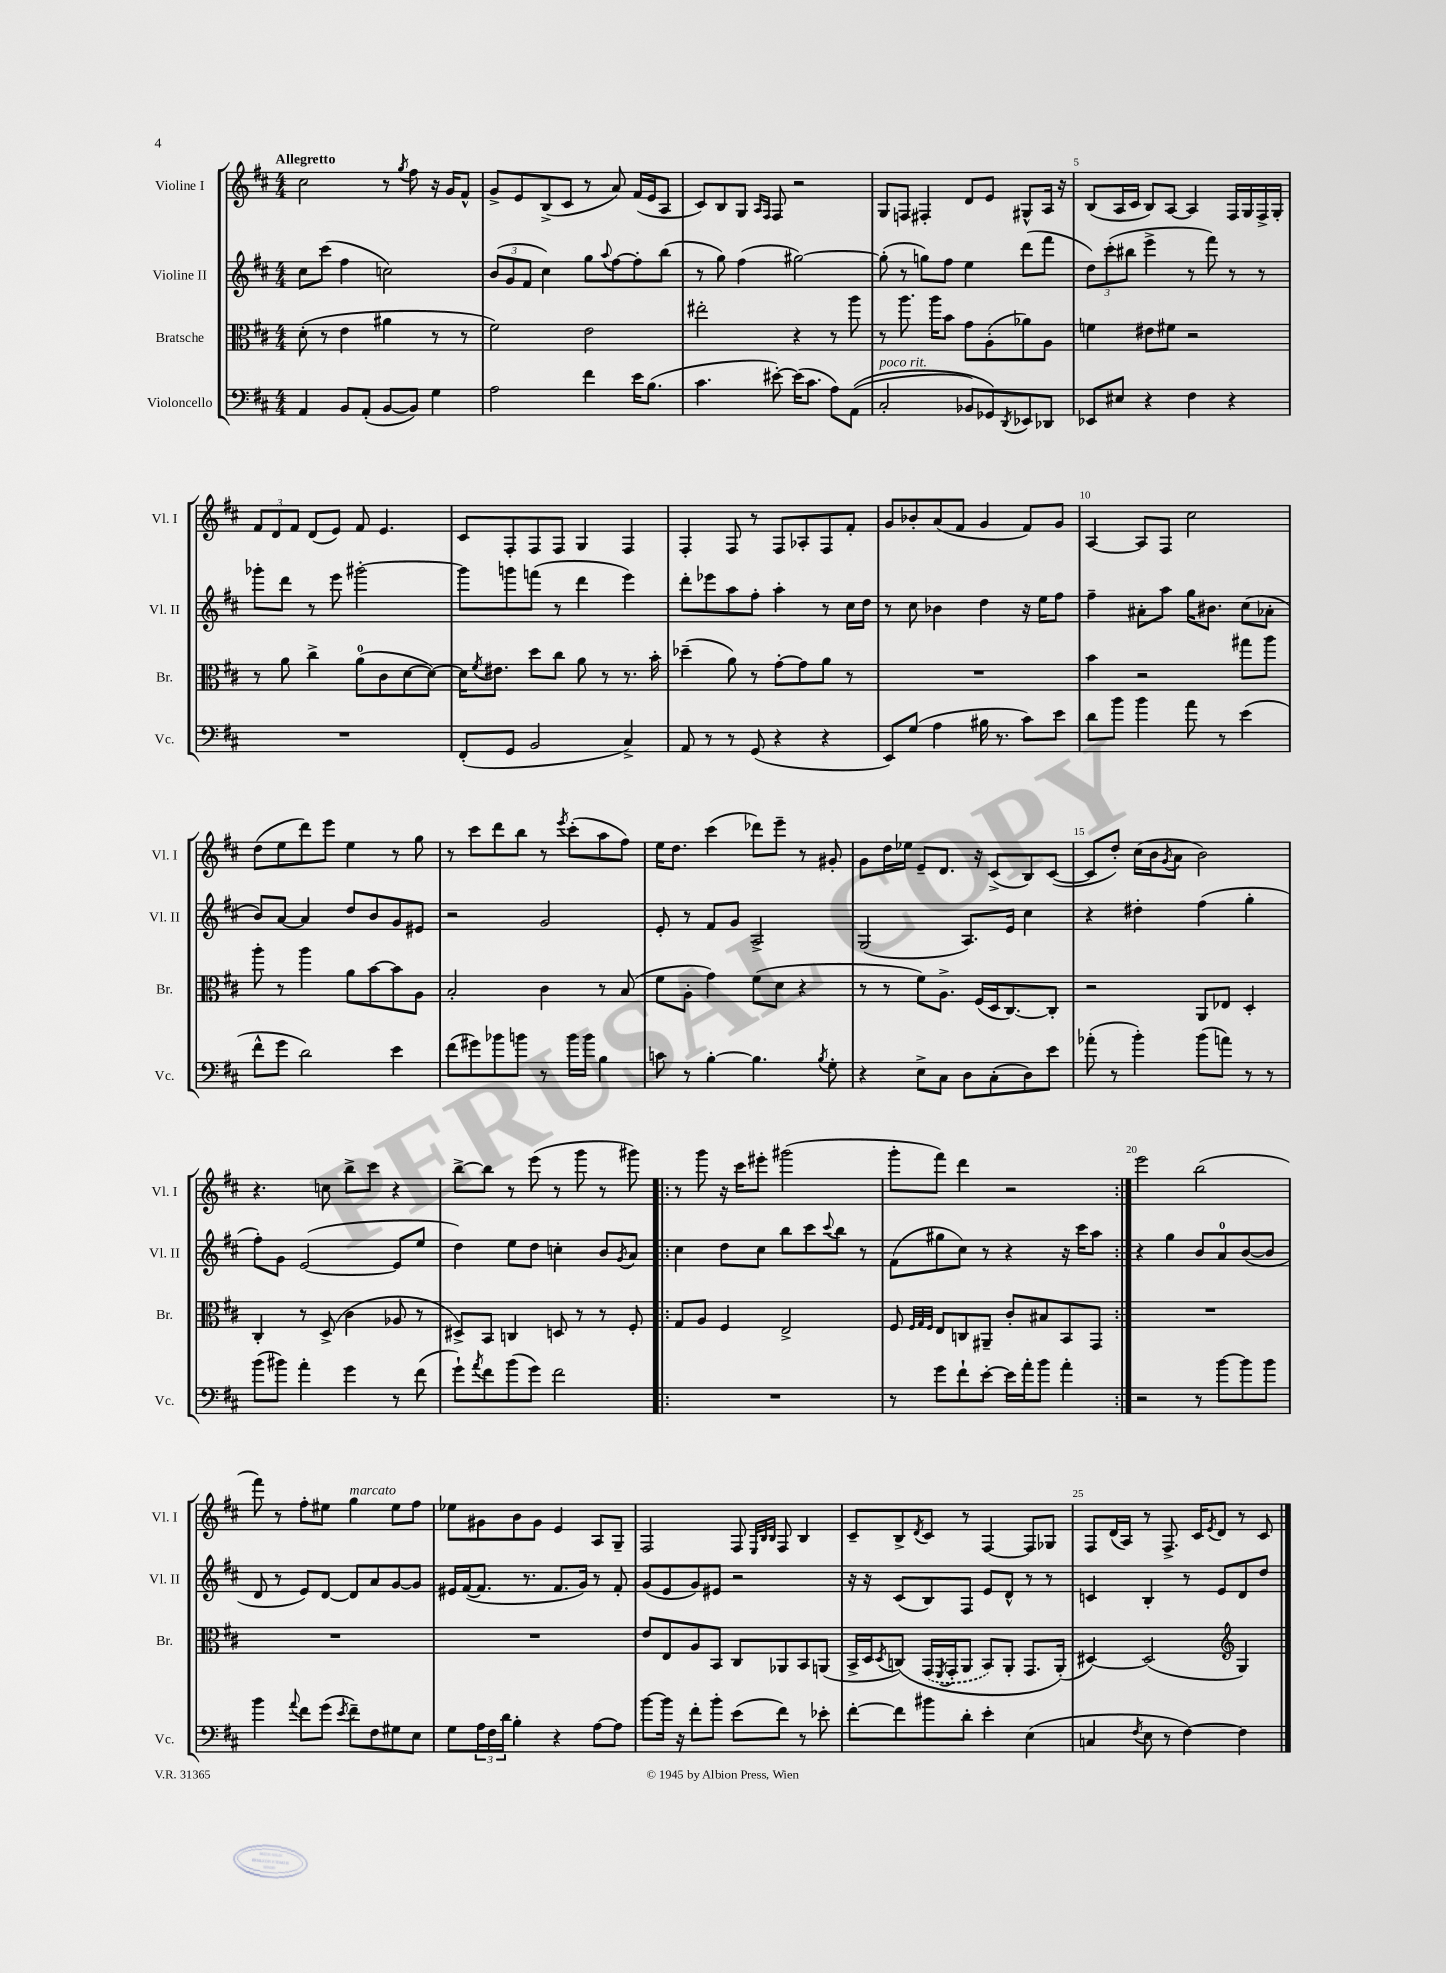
<<
\new StaffGroup <<
\new Staff = "s0" \with { instrumentName = "Violine I" shortInstrumentName = "Vl. I" } {
    \clef treble \key d \major \numericTimeSignature \time 4/4 \tempo "Allegretto"
    cis''2 r8 \acciaccatura { g''8 } fis''8 r16 g'16 fis'8-^ |
    g'8-> e'8 b8->( cis'8 r8 a'8) fis'16( e'16 a8 |
    cis'8) b8 g8 \grace { a16 fis16 } fis8 r2 |
    g8 f8 fis4-. d'8 e'8 gis8-^ a16 r16 |
    b8( a16 cis'16 b8) a8~ a4 fis16 g16 fis16-> g16-. |
    \tuplet 3/2 { fis'8 d'8 fis'8 } d'8( e'8) fis'8 e'4. |
    cis'8 fis8-. fis8 fis8 g4 fis4 |
    fis4-. fis8 r8 fis8 aes8-. fis8 fis'8-. |
    g'8 bes'8-. a'8( fis'8 g'4 fis'8) g'8 |
    a4~ a8 fis8 cis''2 |
    d''8( e''8 d'''8) e'''8 e''4 r8 g''8 |
    r8 cis'''8 d'''8 b''8 r8 \acciaccatura { e'''8 } cis'''8-.( a''8 fis''8) |
    e''16 d''8. cis'''4( des'''8) e'''8-- r8 gis'8-. |
    g'8 d''16 ees''16 e'8-- d'8. r16 cis'8->( b8) cis'8~( |
    cis'8 d''8-.) cis''16( b'16 \acciaccatura { g'8 } a'8 b'2) |
    r4. c''8 b''8-> cis'''8 r4 |
    b''8~-> b''8 r8 e'''8( r8 g'''8 r8 gis'''8) |
    \repeat volta 2 { r8 g'''8 r16 cis'''16 eis'''8-. gis'''2( |
    g'''8-. fis'''8) d'''4 r2 | }
    e'''2 b''2( |
    fis'''8) r8 fis''8-. eis''8 g''4^\markup { \italic "marcato" } eis''8 fis''8 |
    ees''8 gis'8 b'8 gis'8 e'4 a8 g8-- |
    fis2 fis8 \grace { e32 b32 b32 } fis8 b4 |
    cis'8-- b8-> \acciaccatura { d'8 } cis'8 r8 fis4~ fis8 ges8 |
    fis8 d'16( a16) r8 fis8.-> cis'16 \acciaccatura { e'8 } d'8 r8 cis'8 \bar "|." |
}
\new Staff = "s1" \with { instrumentName = "Violine II" shortInstrumentName = "Vl. II" } {
    \clef treble \key d \major \numericTimeSignature \time 4/4
    cis''8 cis'''8( fis''4 c''2) |
    \tuplet 3/2 { b'8( g'8 fis'8 } cis''4) g''8 \appoggiatura { a''8 } fis''8~ fis''8-. b''8( |
    r8 g''8) fis''4( gis''2~) |
    gis''8-.( r8 g''8) fis''8 e''4 d'''8( fis'''8 |
    \tuplet 3/2 { d''8) cis'''8-.( bis''8 } e'''4-> r8 fis'''8) r8 r8 |
    ges'''8-. d'''8 r8 e'''8 gis'''2~-. |
    gis'''8 g'''8 f'''8( r8 d'''4 e'''4) |
    d'''8-. ees'''8 a''8 fis''8-. a''4-. r8 cis''16 d''16 |
    r8 cis''8 bes'4 d''4 r16 e''16 fis''8 |
    fis''4-- ais'8-. a''8 g''16 bis'8. cis''8( aes'8-. |
    b'8) a'8~ a'4 d''8 b'8 g'8 eis'8 |
    r2 g'2 |
    e'8-. r8 fis'8 g'8 a2-> |
    g2( a8.) e'16 cis''4 |
    r4 dis''4-. fis''4( g''4-. |
    fis''8-.) g'8 e'2~( e'8 e''8 |
    d''4) e''8 d''8 c''4-. b'8 \acciaccatura { g'8 } a'8 |
    \repeat volta 2 { cis''4 d''8 cis''8 b''8 cis'''8 \appoggiatura { cis'''8 } b''8 r8 |
    fis'8( gis''8 cis''8) r8 r4 r16 cis'''16 a''8 | }
    r4 g''4 b'8 a'8-0 b'8~( b'8 |
    d'8 r8 e'8) d'8~ d'8 a'8 g'8~ g'8 |
    eis'16 fis'16~( fis'8. r8. fis'8. g'16) r8 fis'8-. |
    g'8( e'8 g'8) eis'8 r2 |
    r16 r16 cis'8( b8) fis8 e'8 d'8-^ r8 r8 |
    c'4 b4-. r8 e'8 d'8 d''8 \bar "|." |
}
\new Staff = "s2" \with { instrumentName = "Bratsche" shortInstrumentName = "Br." } {
    \clef alto \key d \major \numericTimeSignature \time 4/4
    d'8-.( r8 e'4 ais'4 r8 r8 |
    fis'2) e'2 |
    eis''2-. r4 r8 a''8 |
    r8 a''8. a''16 b'8 g'8 a8-.( aes'8) a8 |
    f'4 eis'8 fis'8 r2 |
    r8 a'8 cis''4-> a'8-0( cis'8 d'8~ d'8~) |
    d'16 \acciaccatura { fis'8 } eis'8. d''8 cis''8 a'8 r8 r8. b'16-. |
    des''4--( a'8) r8 g'8~-. g'8 a'8 r8 |
    R1 |
    b'4 r2 gis''8 a''8 |
    a''8-. r8 a''4 a'8 b'8~ b'8 a8 |
    b2-. cis'4 r8 b8( |
    fis'8 a8-. g'4) fis'8( d'8 r4 |
    r8 r8 fis'8) a8.-> fis16( d16 cis8.~) cis8-. |
    r2 a,8 ees8 d4-. |
    cis4-. r8 d8->( cis'4 aes8 r8 |
    dis8->) b,8 c4 d8 r8 r8 fis8-. |
    \repeat volta 2 { g8 a8 fis4 e2-> |
    fis8 \grace { fis32 g32 fis32 } e8 c8 ais,8-- cis'8-. bis8 b,8 g,8 | }
    R1 |
    R1 |
    R1 |
    e'8 e8 a8 b,8 cis8 aes,8 b,8 a,8( |
    b,16-> d16 \acciaccatura { d8 } c8)\( \once \slurDashed g,16( \acciaccatura { fis,8 } g,16-. a,8 b,8) a,8-. g,8. a,16-.(\) |
    dis4~) dis2( \clef treble g4) \bar "|." |
}
\new Staff = "s3" \with { instrumentName = "Violoncello" shortInstrumentName = "Vc." } {
    \clef bass \key d \major \numericTimeSignature \time 4/4
    a,4 b,8 a,8-.( b,8~ b,8) g4 |
    a2 fis'4 e'16 b8.( |
    cis'4. eis'8~-.) eis'16( cis'8. a8) a,8(\( |
    cis2-.^\markup { \italic "poco rit." } bes,8) ges,8\) \acciaccatura { d,8 } ees,8 des,8 |
    ees,8 eis8 r4 fis4 r4 |
    R1 |
    fis,8-.( g,8 b,2 cis4->) |
    a,8 r8 r8 g,8( r4 r4 |
    e,8) g8( a4 bis16 r8. cis'8) e'8 |
    d'8 b'8 b'4 a'8 r8 e'4( |
    fis'8-^ g'8 d'2) e'4 |
    fis'8( gis'8) bes'8 b'8 r8 b'16 b'16 b4 |
    c'8 r8 b4~-. b4. \acciaccatura { b8 } g8-. |
    r4 e8-> cis8 d8 cis8-.( d8) e'8 |
    aes'8-.( r8 b'4-.) b'8( a'8) r8 r8 |
    b'8( bis'8) a'4-. g'4 r8 fis'8( |
    g'8-!) \acciaccatura { a'8 } fis'8 b'8( g'8) fis'2 |
    \repeat volta 2 { R1 |
    r8 g'8 fis'8-! e'8~-. e'16 a'16-. b'8 a'4-. | }
    r2 r8 b'8~ b'8 b'8 |
    b'4 \appoggiatura { a'8 } fis'8 g'8( \acciaccatura { e'8 } fis'8--) fis8 gis8 e8 |
    g8 \tuplet 3/2 { a16 fis16 d'16 } b4-. r4 a8~ a8 |
    b'8~ b'16 r16 fis'8-. b'8-. e'8( fis'8) r8 ees'8-. |
    fis'8~-. fis'8 bis'8 d'8-. e'4-. e4( |
    c4 \acciaccatura { fis8 } e8 r8 fis4~) fis4 \bar "|." |
}
>>
>>
\layout { \context { \Score \override BarNumber.break-visibility = ##(#f #t #t) barNumberVisibility = #(every-nth-bar-number-visible 5) } }
